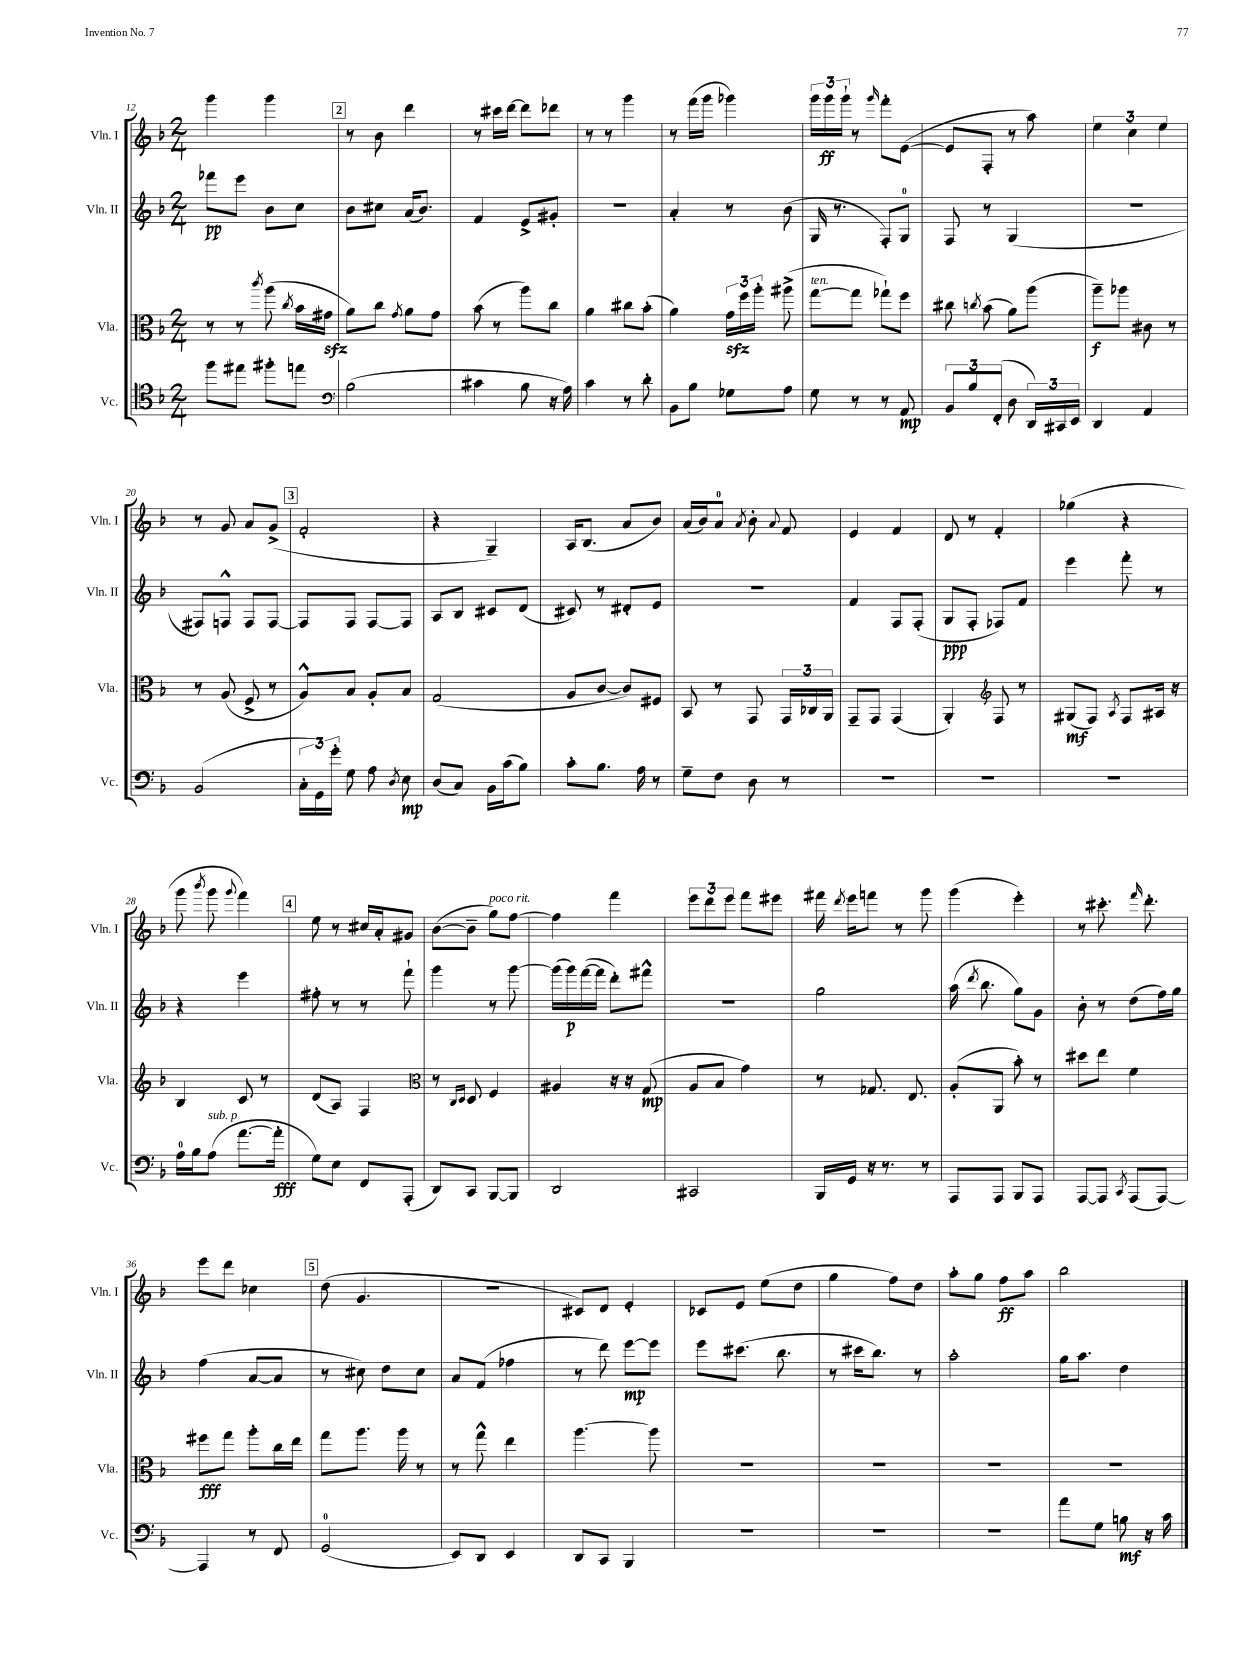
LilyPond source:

<<
\new StaffGroup <<
\new Staff = "s0" \with { instrumentName = "Vln. I" shortInstrumentName = "Vln. I" } {
    \clef treble \key f \major \numericTimeSignature \time 2/4
    \autoBeamOff g'''4 g'''4 |
    \mark \markup { \box "2" } r8 bes'8 d'''4 |
    r8 cis'''16[ d'''16]~ d'''8[ des'''8] |
    r8 r8 g'''4 |
    r8 f'''16[( g'''16] ges'''4) |
    \tuplet 3/2 { g'''16[ g'''16\ff g'''16]-! } r8 \grace { g'''16 } f'''8[-. e'8]~( |
    e'8[ f8]-. r8 a''8) |
    \tuplet 3/2 { e''4 c''4 e''4 } |
    r8 g'8 a'8[ g'8]->( |
    \mark \markup { \box "3" } f'2-. |
    r4 g4--) |
    a16[ bes8.]( a'8[ bes'8]) |
    a'16[( bes'16) a'8]-0 \acciaccatura { a'8 } bes'8-. \appoggiatura { a'8 } f'8 |
    e'4 f'4 |
    d'8 r8 f'4-. |
    ges''4( r4 |
    g'''8 \acciaccatura { bes'''8 } g'''8 \appoggiatura { g'''8 } f'''4) |
    \mark \markup { \box "4" } e''8 r8 cis''16[ a'16-. gis'8] |
    bes'8[~( bes'8]-- g''8[^\markup { \italic "poco rit." }) f''8]~ |
    f''4 f'''4 |
    \tuplet 3/2 { e'''8[ d'''8 e'''8] } f'''8[ eis'''8] |
    fis'''16 \acciaccatura { d'''8 } e'''16[ f'''8] r8 g'''8 |
    g'''4( e'''4-.) |
    r8 cis'''8.-. \grace { f'''16 } d'''8.-. |
    e'''8[ d'''8] ces''4 |
    \mark \markup { \box "5" } d''8( g'4. |
    R2 |
    cis'8[) d'8] e'4-. |
    ces'8[ e'8] e''8[( d''8] |
    g''4 f''8[) d''8] |
    a''8[-. g''8] f''8[\ff a''8] |
    bes''2 \bar "|." |
}
\new Staff = "s1" \with { instrumentName = "Vln. II" shortInstrumentName = "Vln. II" } {
    \clef treble \key f \major \numericTimeSignature \time 2/4
    \autoBeamOff fes'''8[\pp e'''8] bes'8[ c''8] |
    \mark \markup { \box "2" } bes'8[ cis''8] a'16[( bes'8.]) |
    f'4 e'8[-> gis'8]-. |
    r2 |
    a'4-. r8 bes'8( |
    g16 r8. f8[-.) g8]-0 |
    f8 r8 g4( |
    R2 |
    fis8[) f8]-^ f8[ f8]~ |
    \mark \markup { \box "3" } f8[ f8] f8[~ f8] |
    a8[ bes8] cis'8[ d'8]( |
    cis'8) r8 dis'8[-. e'8] |
    R2 |
    f'4 f8[ f8]-.( |
    g8[\ppp f8]-. fes8[) f'8] |
    e'''4 f'''8-. r8 |
    r4 e'''4 |
    \mark \markup { \box "4" } fis''8-. r8 r8 f'''8-! |
    g'''4 r8 g'''8~ |
    g'''16[( g'''16\p) f'''16~( f'''16] d'''8[-.) fis'''8]-^ |
    r2 |
    g''2 |
    a''16( \acciaccatura { d'''8 } bes''8. g''8[) g'8] |
    bes'8-. r8 d''8[( f''16) g''16] |
    f''4( a'8[~ a'8] |
    \mark \markup { \box "5" } r8 cis''8) d''8[ cis''8] |
    a'8[ f'8]( fes''4 |
    r8 d'''8) e'''8[~\mp e'''8] |
    e'''8[ cis'''8.]( bes''8. |
    r8 cis'''16[ bes''8.]) r8 |
    a''2-. |
    g''16[ a''8.] d''4 \bar "|." |
}
\new Staff = "s2" \with { instrumentName = "Vla." shortInstrumentName = "Vla." } {
    \clef alto \key f \major \numericTimeSignature \time 2/4
    \autoBeamOff r8 r8 \acciaccatura { c'''8 } a''8( \acciaccatura { c''8 } bes'16[ gis'16]\sfz |
    \mark \markup { \box "2" } a'8[) c''8] \acciaccatura { g'8 } a'8[ g'8] |
    bes'8( r8 a''8[) c''8] |
    a'4 cis''8[ bes'8]-.( |
    a'4) \tuplet 3/2 { g'16[\sfz f''16 a''16]-. } ais''8->( |
    g''8[~^\markup { \italic "ten." } g''8] ges''8[-!) f''8] |
    cis''8 \acciaccatura { c''8 } bes'8( a'8[) a''8]( |
    a''8[--\f) aes''8] cis'8 r8 |
    r8 a8( f8-> r8 |
    \mark \markup { \box "3" } a8[-^) bes8] a8[-. bes8] |
    g2( |
    a8[ c'8]~ c'8[) fis8] |
    bes,8 r8 g,8 \tuplet 3/2 { g,16[ ces16 a,16] } |
    g,8[-- g,8] g,4( |
    a,4-.) \clef treble f8 r8 |
    gis8[\mf( f8]) \acciaccatura { a8 } f8[ ais16] r16 |
    bes4 c'8 r8 |
    \mark \markup { \box "4" } d'8[( a8]) f4 |
    \clef alto r8 \grace { c16[ d16] } d8 f4 |
    ais4 r16 r16 g8\mp( |
    a8[ bes8] g'4) |
    r8 ges8. e8. |
    a8[-.( a,8] bes'8-.) r8 |
    dis''8[ e''8] f'4 |
    fis''8[\fff g''8] a''8[-. c''16 e''16] |
    \mark \markup { \box "5" } g''8[ a''8.] a''16 r8 |
    r8 g''8-^ e''4 |
    a''4.~ a''8 |
    R2 |
    R2 |
    R2 |
    R2 \bar "|." |
}
\new Staff = "s3" \with { instrumentName = "Vc." shortInstrumentName = "Vc." } {
    \clef tenor \key f \major \numericTimeSignature \time 2/4
    \autoBeamOff f''8[ eis''8] fis''8[-. e''8] |
    \mark \markup { \box "2" } \clef bass bes2( |
    cis'4 bes8 r16 a16) |
    c'4 r8 d'8-. |
    bes,8[ bes8] ges8[ a8] |
    g8 r8 r8 a,8\mp |
    \tuplet 3/2 { bes,8[ bes8 f,8]-.( } d8 \tuplet 3/2 { d,16[) cis,16 e,16] } |
    d,4 a,4 |
    bes,2( |
    \mark \markup { \box "3" } \tuplet 3/2 { c16[-. g,16) g'16]-. } g8 a8 \acciaccatura { d8 } e8\mp |
    d8[( c8]) bes,16[ c'16( bes8]) |
    c'8[-. bes8.] a16 r8 |
    g8[-- f8] d8 r8 |
    R2 |
    R2 |
    R2 |
    a16[-0 bes16 a8]^\markup { \italic "sub. p" }( a'8.[~ a'16]-.\fff |
    \mark \markup { \box "4" } g8[) e8] f,8[ a,,8]-.( |
    d,8[) c,8] bes,,8[~ bes,,8] |
    d,2 |
    cis,2 |
    bes,,16[ g,16] r16 r8. r8 |
    a,,8[ a,,8] bes,,8[ a,,8] |
    a,,8[~ a,,8] \acciaccatura { c,8 } a,,8[( a,,8]~) |
    a,,4 r8 f,8 |
    \mark \markup { \box "5" } g,2-0( |
    e,8[) d,8] e,4 |
    d,8[ c,8] bes,,4 |
    R2 |
    R2 |
    R2 |
    a'8[ g8] b8\mf r16 c'16 \bar "|." |
}
>>
>>
\layout { \context { \Score currentBarNumber = #12 } }
